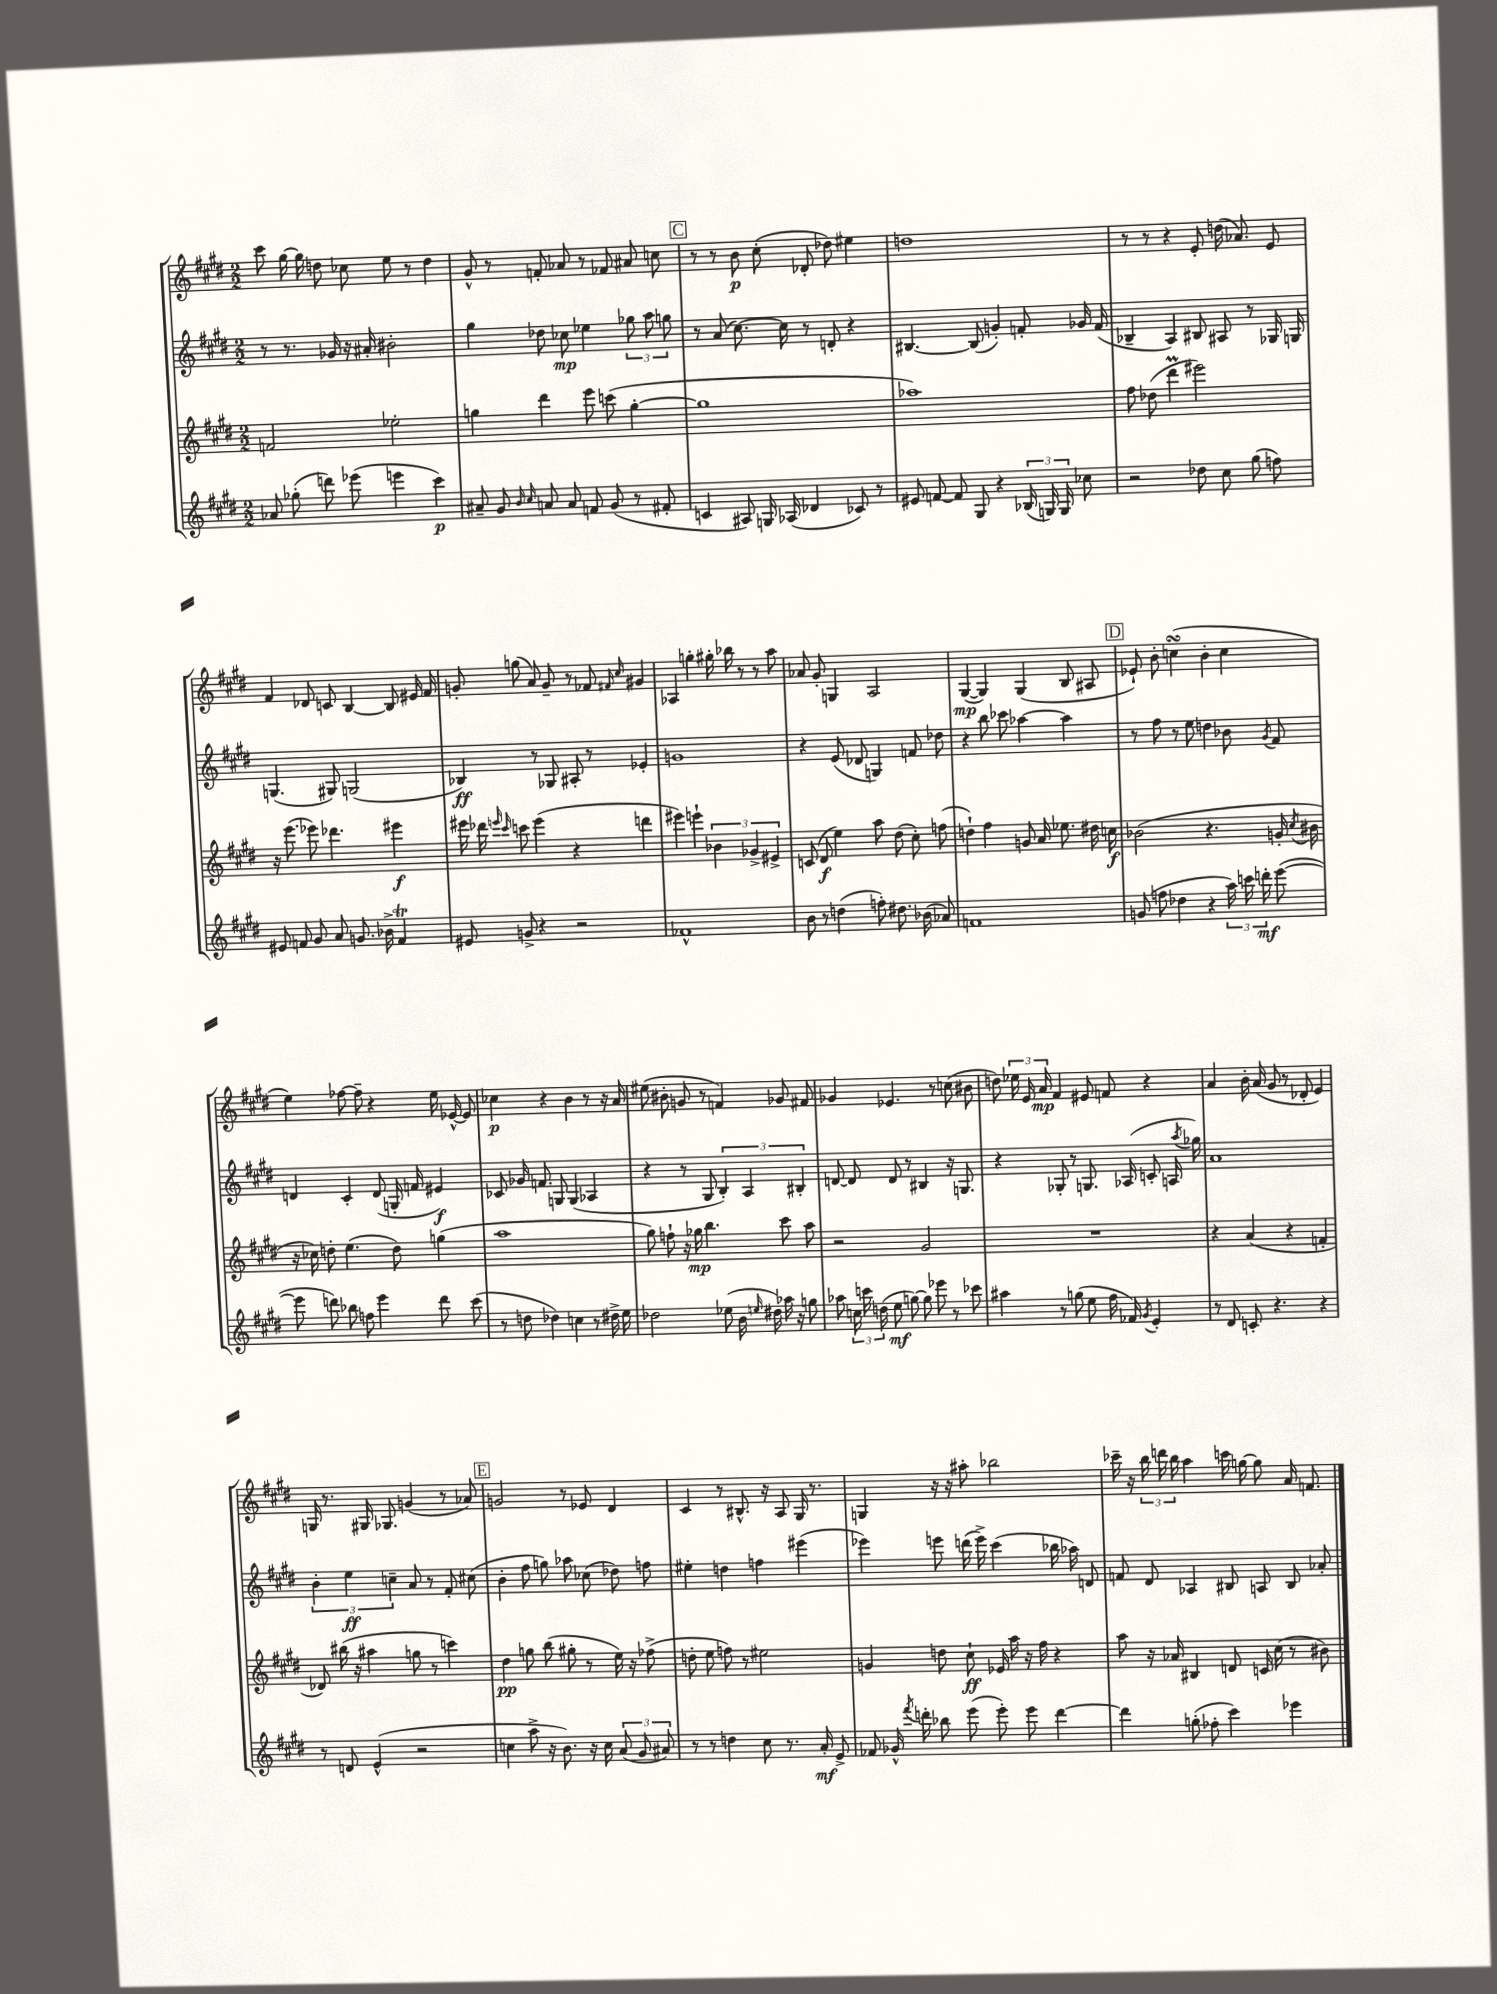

**kern	**kern	**kern	**kern
*staff4	*staff3	*staff2	*staff1
*clefG2	*clefG2	*clefG2	*clefG2
*k[f#c#g#d#]	*k[f#c#g#d#]	*k[f#c#g#d#]	*k[f#c#g#d#]
*M2/2	*M2/2	*M2/2	*M2/2
8a-	2f	8r	8ccc#
(8gg-'	.	8.r	[16gg#
.	.	.	16gg#]
8ddd)	.	.	8dd
.	.	16g-	.
(8eee-	.	16r	8cc-
.	.	16a#'	.
4eee	2ee-'	2b#'	8ee
.	.	.	8r
4ccc#)	.	.	4dd
=	=	=	=
8a#~	4gg	4gg#	8g#^^
8g#	.	.	8r
16qqb	.	.	.
16qqcc#	.	.	.
8a	4ddd#	8dd-	8f'
8a	.	8cc-	8a-
8f	8eee	4ee-	8r
(8g#	(8ccc	.	8f-
8r	[4gg'	12gg-	8a#
.	.	12aa	.
8f#'	.	.	8cc
.	.	12gg	.
=	=	=	=
4c	1gg]	8r	8r
.	.	(8a	8r
8A#)	.	[8.cc#)	8b
16G	.	.	(8cc#'
(16A-	.	16cc#]	.
4d-	.	8r	8d-'
.	.	8d'	8dd-)
8c-)	.	4r	4ee#
8r	.	.	.
=	=	=	=
8e#	1aa-)	[4.B#	1dd
[8f	.	.	.
8f]	.	.	.
8G#	.	(8B#]	.
4r	.	4g')	.
(24B-	.	8f'	.
24G)	.	.	.
24G	.	.	.
8cc-	.	16g-	.
.	.	(16f	.
=	=	=	=
2r	8ff#	4B-~	8r
.	(8dd-	.	8r
.	4ddd#	4A)	4r
8dd-	2eee#)	8B#	8e'
8cc#	.	8A#	(16dd
.	.	.	8.a-)
(8gg#	.	8r	.
8ff)	.	16G-	8e
.	.	16G	.
=	=	=	=
8e#	16r	(4.G	4f#
.	(8.eee	.	.
8f	.	.	.
8g#	8eee-)	.	8d-
8a	4.ddd-	8G#)	8c
8.g	.	(2G	[4B
16b-^	.	.	.
4f	4eee#	.	8B]
.	.	.	16e#
.	.	.	16f#
=	=	=	=
8e#	16eee#	4B-)	8g'
.	16ddd-	.	.
.	16qqeee	.	.
.	16qqccc#	.	.
8g^	8ccc	.	(8gg
4r	(4eee	8r	8a)
.	.	8G-	8g~
2r	4r	8A#'	8r
.	.	8r	8f-
.	.	.	16qqf#
.	.	.	16qqcc#
.	4ddd	4e-'	4g#
=	=	=	=
1f-^^	4eee#)	1g	4A-
.	4eee`	.	4gg'
.	6b-	.	16gg#'
.	.	.	16bb-
.	.	.	8r
.	6g-^	.	.
.	.	.	8r
.	6e#^	.	.
.	.	.	8aa
=	=	=	=
8b	(8c	4r	8a-
8r	8d#	.	8g#'
(4dd	4ee)	(8e	4G
.	.	8d-	.
8ff')	8aa	4G)	2A
8.dd#	(8dd#	.	.
.	8cc#')	8f	.
(16b-	.	.	.
8a-)	(8ff	8dd-	.
=	=	=	=
1f	4dd`)	4r	([4G#
.	4ff#	8bb	4G#])
.	.	8ccc-	.
.	8g	[4aa-	(4G#
.	16a	.	.
.	8.ee-	.	.
.	.	4aa-]	8B
.	16dd#	.	8A#
.	16cc	.	.
=	=	=	=
(8g	(2b-	8r	8e-`)
8ff	.	8ff#	8b'
4dd-	.	8r	(4cc
.	.	8ee	.
4r	4.r	4dd	4b'
24aa)	.	8b-	4cc
24ccc	.	.	.
24ddd'	.	.	.
.	.	8qg#	.
([8eee	16g'	8f#	.
.	8qcc#	.	.
.	16b#	.	.
=	=	=	=
8eee]	16r	4d	4ee)
.	16cc-)	.	.
8ddd)	8dd'	.	.
8bb-	(4.ee	4c#'	[8ff-
8ff	.	.	8ff-~]
4eee	.	(8d	4r
.	8dd)	16G'	.
.	.	16f	.
8ddd	(4gg	4e#)	16ee
.	.	.	[16e-^^
(8ccc#	.	.	8e-]
=	=	=	=
8r	1aa	8c-	4cc-
8dd	.	16g-	.
.	.	8.f	.
4dd-)	.	.	4r
.	.	8G	.
4cc	.	(4G	4b
8r	.	4A-	8r
16dd#^	.	.	16r
16ee	.	.	16a
=	=	=	=
2dd-	8gg#)	4r	(8ee#
.	8ff`	.	8b#'
.	16r	8r	8g
.	16gg-	.	.
.	4.bb	8G#	8r
(8ee-	.	6B')	4f)
16b	.	.	.
.	.	6A	.
16qqee	.	.	.
16dd#)	.	.	.
16aa-	8ccc#	.	8g-
16r	.	.	.
.	.	6B#'	.
8gg	8aa	.	8f#
=	=	=	=
8aa-	2r	[8d	4g-
24cc	.	8d]	.
24ccc	.	.	.
(24dd	.	.	.
8ee	.	8d	4.e-
[8gg)	.	8r	.
8gg]	2g#	4B#	.
8eee-	.	.	8r
8r	.	16r	(8cc
.	.	8.G	.
8ccc-	.	.	8b#
=	=	=	=
4aa#	1r	4r	8dd)
.	.	.	24ee-
.	.	.	24e
.	.	.	24a
8r	.	8G-'	4f#
(8gg	.	8r	.
8ee	.	8.G	8e#
16ff#	.	.	8f
16f-)	.	(16A-	.
8qg#	.	.	.
4e'	.	8c'	4r
.	.	16A	.
.	.	8qaa	.
.	.	16gg-)	.
=	=	=	=
8r	4r	1a	4a
8d#	.	.	.
8c'	(4a	.	16b'
.	.	.	(16a
4.r	.	.	8g#
.	4r	.	8r
.	.	.	8d-'
4r	4f'	.	4e)
=	=	=	=
8r	8d-)	6b'	16G
.	.	.	8.r
8d	(16bb#	.	.
.	.	6ee	.
.	16r	.	.
(4e^^	4aa#	.	16G#
.	.	.	8.G-
.	.	6cc~	.
2r	8gg	8a	(4g
.	8r	8r	.
.	4ccc)	8f#'	8r
.	.	(8cc#	8a-)
=	=	=	=
4cc	4dd#	4b'	2g
8aa^	8gg	8ff#	.
16r	(8bb	8gg)	.
8.b)	.	.	.
.	8gg#'	8aa-	8r
16r	8r	(8cc-	8e-
16cc	.	.	.
(12a	16ee)	8dd-)	4d#
.	16r	.	.
12g#	.	.	.
.	(8ff-^	8ff	.
12a#)	.	.	.
=	=	=	=
8r	8dd'	4ee#'	4c#
8r	8ee	.	.
4dd	8ff)	4dd	8r
.	8r	.	8.B#^^
8cc#	2ee#	4ff	.
.	.	.	16r
8.r	.	.	8A
.	.	(4eee#	16G#
16a'	.	.	8.r
8e^	.	.	.
=	=	=	=
8f-	4g	4eee-)	4G
16g-^^	.	.	.
8qfff#	.	.	.
16ddd'	.	.	.
8bb-	8dd	8eee	16r
.	.	.	16r
(8eee	8cc#`	(16ddd	8aa#'
.	.	16eee^)	.
8eee')	16e-	(4ccc#	2bb-
.	16aa	.	.
8eee	16r	.	.
.	16ff#	.	.
[4ddd	4r	16bb-	.
.	.	16aa-)	.
.	.	8d	.
=	=	=	=
4ddd]	8aa	8f	16ccc-~
.	.	.	16r
.	16r	8d#	24bb
.	.	.	24ddd
.	16a-	.	.
.	.	.	24bb
(8gg'	4B#	4A-	4aa
8ff-'	.	.	.
4ccc#)	8d	8B#	16ccc
.	.	.	[16gg
.	16c	8A	8gg]
.	(16cc#	.	.
4eee-	8r	8B#	16a
.	.	.	8.f
.	8b#)	8a-'	.
==	==	==	==
*-	*-	*-	*-
